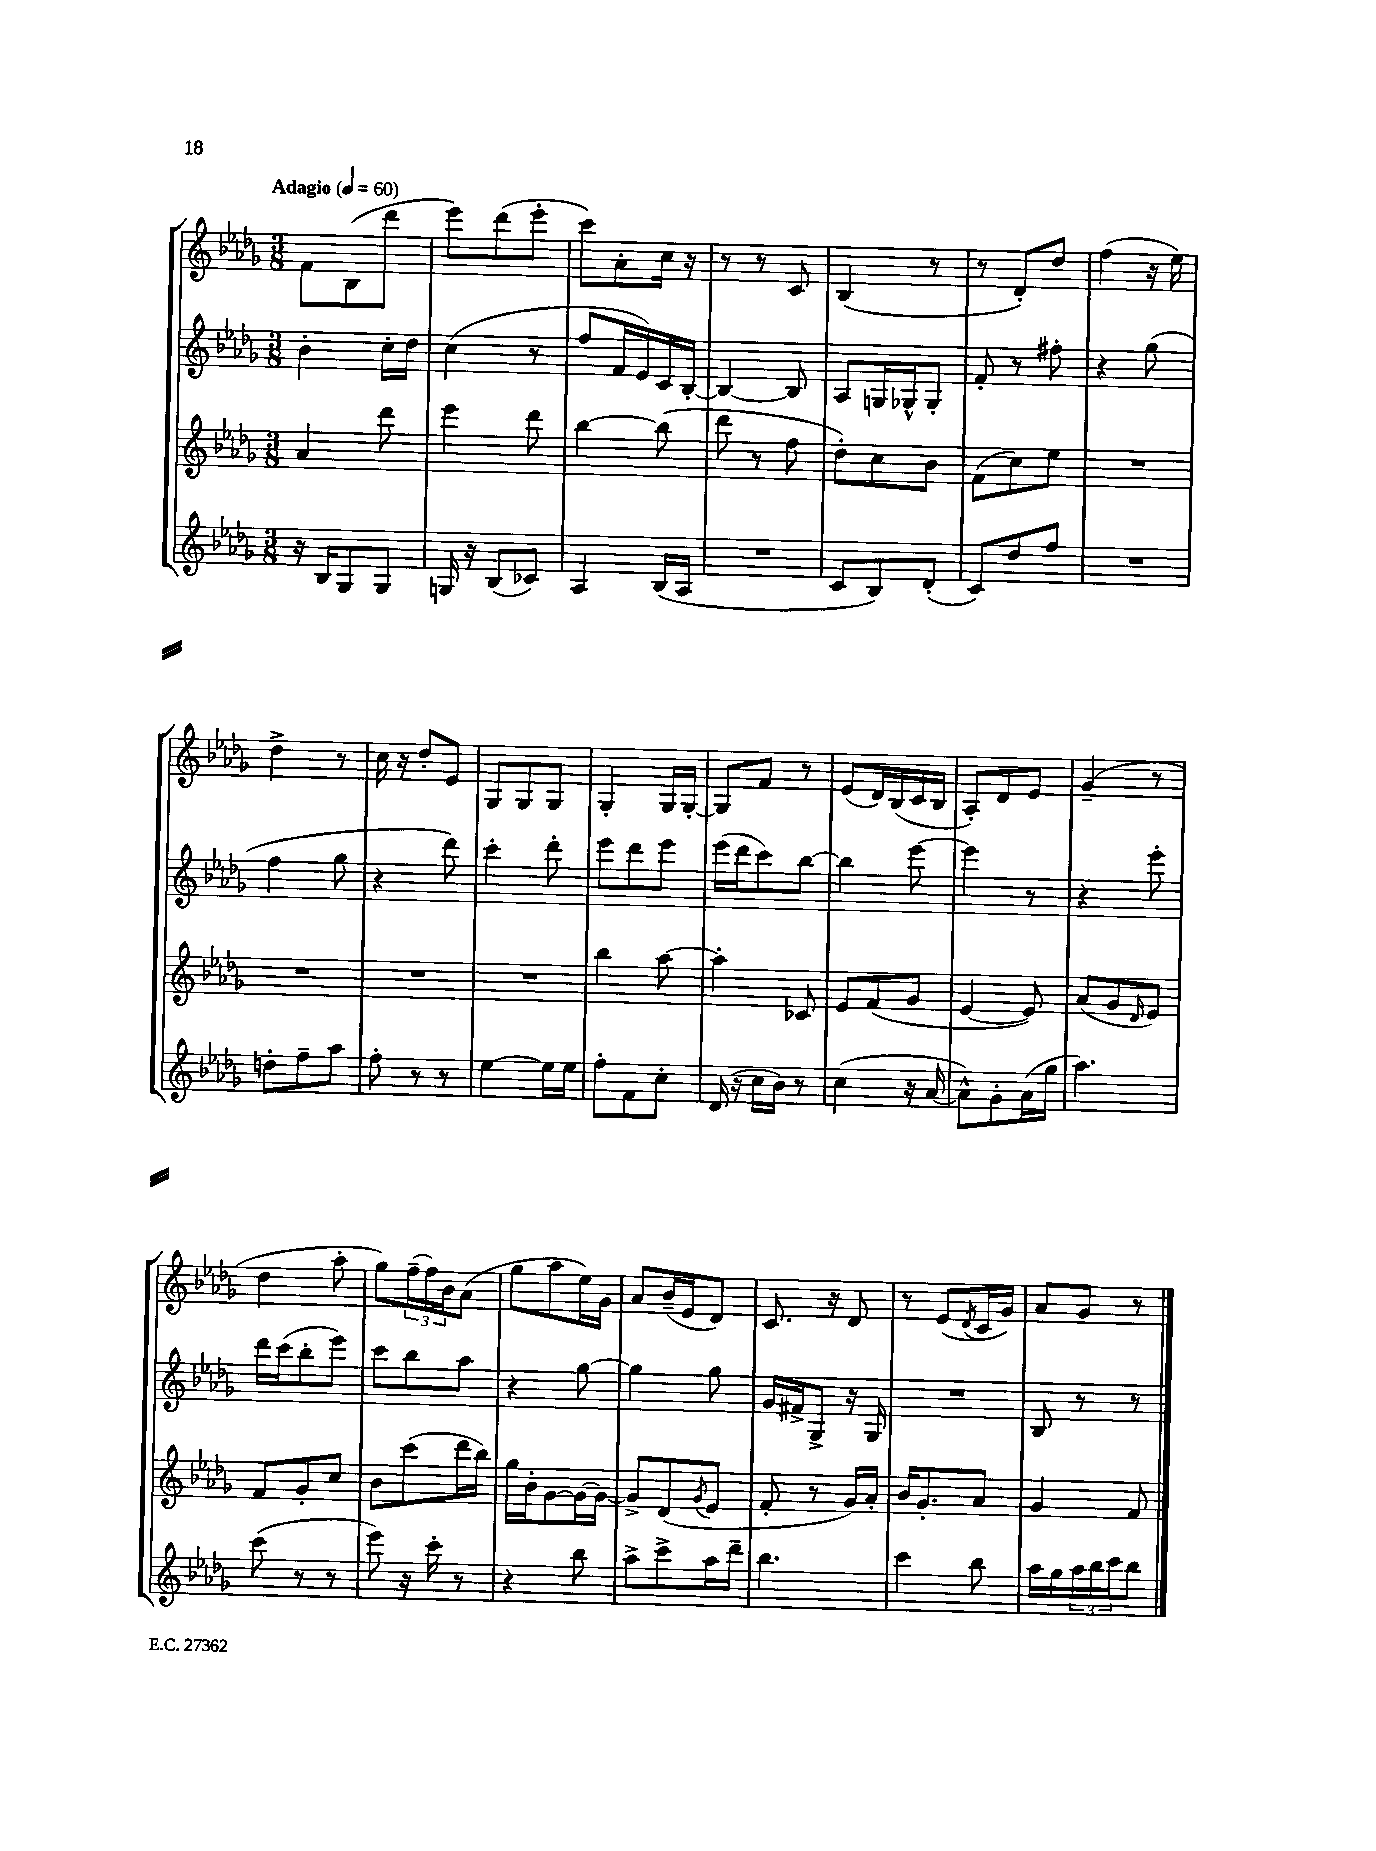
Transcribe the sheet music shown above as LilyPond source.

<<
\new StaffGroup <<
\new Staff = "s0" {
    \clef treble \key des \major \numericTimeSignature \time 3/8 \tempo "Adagio" 4 = 60
    f'8 bes8( des'''8 |
    ees'''8) des'''8( ees'''8-. |
    c'''8) aes'8-. c''16 r16 |
    r8 r8 c'8 |
    bes4( r8 |
    r8 des'8-.) des''8 |
    f''4( r16 ees''16) |
    des''4-> r8 |
    c''16 r16 des''8-. ees'8 |
    ges8 ges8 ges8 |
    ges4-. ges16 ges16~-. |
    ges8 f'8 r8 |
    ees'8( des'16) bes16( c'16 bes16 |
    aes8-.) des'8 ees'8 |
    ges'4--( r8 |
    des''4 aes''8-. |
    ges''8) \tuplet 3/2 { f''16--( f''16) bes'16 } aes'8( |
    ges''8 aes''8 ees''16) ges'16 |
    aes'8 bes'16--( ees'16 des'8) |
    c'8. r16 des'8 |
    r8 ees'8( \acciaccatura { des'8 } c'16 ges'16) |
    aes'8 ges'8 r8 \bar "|." |
}
\new Staff = "s1" {
    \clef treble \key des \major \numericTimeSignature \time 3/8
    bes'4-. c''16-. des''16 |
    c''4( r8 |
    f''8 f'16 ees'16) c'16 bes16~-. |
    bes4~ bes8 |
    aes8 g16 ges16-^ ges8-. |
    f'8-. r8 fis''8-. |
    r4 ges''8( |
    f''4 ges''8 |
    r4 des'''8) |
    c'''4-. des'''8-. |
    ees'''8 des'''8 ees'''8 |
    ees'''16( des'''16 c'''8) bes''8~ |
    bes''4 ees'''8~ |
    ees'''4 r8 |
    r4 ees'''8-. |
    des'''16 c'''16( bes''8-. ees'''8) |
    c'''8 bes''8 aes''8 |
    r4 ges''8~ |
    ges''4 ges''8 |
    ges'16 fis'16-> ges8-> r16 ges16 |
    R4. |
    bes8 r8 r8 \bar "|." |
}
\new Staff = "s2" {
    \clef treble \key des \major \numericTimeSignature \time 3/8
    aes'4 des'''8 |
    ees'''4 des'''8 |
    bes''4~ bes''8( |
    des'''8 r8 f''8 |
    des''8-.) c''8 bes'8 |
    f'8( c''8) ees''8 |
    R4. |
    R4. |
    R4. |
    R4. |
    bes''4 aes''8~ |
    aes''4-. ces'8 |
    ees'8 f'8( ges'8 |
    ees'4~ ees'8) |
    aes'8( ges'8 \grace { des'16 } ees'8) |
    f'8 ges'8-. c''8 |
    bes'8 c'''8( des'''16 bes''16) |
    ges''16 bes'16-. ges'8~ ges'16~ ges'16~ |
    ges'8-> des'8( \acciaccatura { ges'8 } ees'8 |
    f'8-. r8 ges'16) aes'16-. |
    bes'16 ges'8.-. aes'8 |
    ges'4 f'8 \bar "|." |
}
\new Staff = "s3" {
    \clef treble \key des \major \numericTimeSignature \time 3/8
    r16 bes16 ges8 ges8 |
    g16 r16 bes8( ces'8) |
    aes4 bes16( aes16 |
    R4. |
    c'8 bes8) des'8-.( |
    c'8) des''8 f''8 |
    R4. |
    d''8-. f''8-- aes''8 |
    f''8-. r8 r8 |
    ees''4~ ees''16 ees''16 |
    f''8-. f'8 c''8-. |
    des'16( r16 c''16 bes'16) r8 |
    c''4( r16 aes'16~ |
    aes'8-^) ges'8-. aes'16( ges''16 |
    aes''4.) |
    c'''8( r8 r8 |
    ees'''8) r16 c'''16-. r8 |
    r4 bes''8 |
    aes''8-> c'''8-> aes''16 des'''16-- |
    bes''4. |
    c'''4 bes''8 |
    aes''16 ges''16 \tuplet 3/2 { aes''16 bes''16 c'''16 } bes''8 \bar "|." |
}
>>
>>
\layout { \context { \Score \remove "Bar_number_engraver" } }
